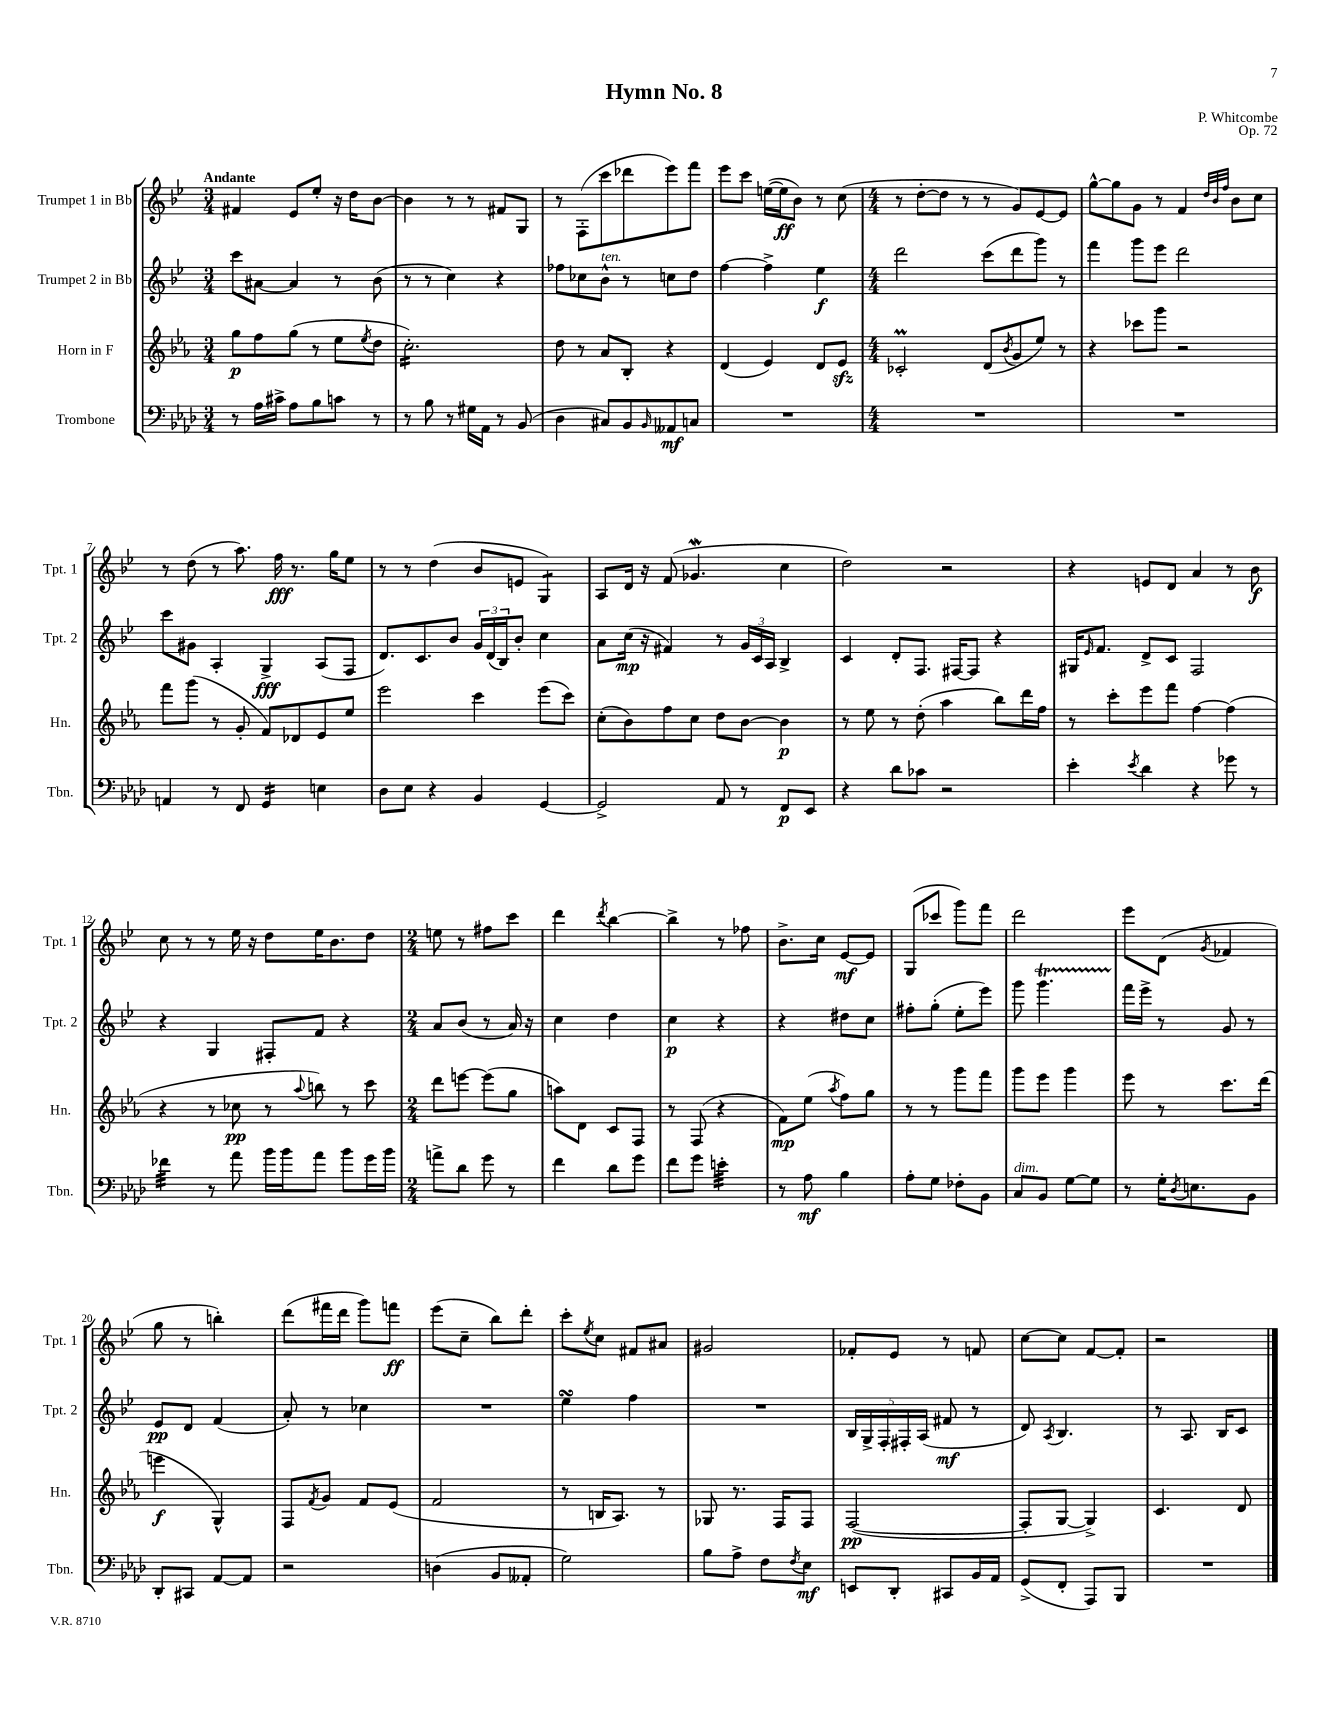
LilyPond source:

\header { title = "Hymn No. 8" composer = "P. Whitcombe" opus = "Op. 72" }
<<
\new StaffGroup <<
\new Staff = "s0" \with { instrumentName = "Trumpet 1 in Bb" shortInstrumentName = "Tpt. 1" } {
    \clef treble \key bes \major \numericTimeSignature \time 3/4 \tempo "Andante"
    fis'4 ees'8 ees''8-. r16 d''16 bes'8~ |
    bes'4 r8 r8 fis'8 g8 |
    r8 f8-.( c'''8 des'''8 ees'''8) f'''8 |
    ees'''8 c'''8 e''16~( e''16\ff bes'8) r8 c''8( |
    \numericTimeSignature \time 4/4 r8 d''8~-. d''8 r8 r8 g'8) ees'8~ ees'8 |
    g''8~-^ g''8 g'8 r8 f'4 \grace { d''32 bes'32 f''32 } bes'8 c''8 |
    r8 d''8( r8 a''8.) f''16\fff r8. g''16 ees''8 |
    r8 r8 d''4( bes'8 e'8 g4:8) |
    a8 d'16 r16 f'8( ges'4.\mordent c''4 |
    d''2) r2 |
    r4 e'8 d'8 a'4 r8 bes'8\f |
    c''8 r8 r8 ees''16 r16 d''8 ees''16 bes'8. d''8 |
    \numericTimeSignature \time 2/4 e''8 r8 fis''8 c'''8 |
    d'''4 \acciaccatura { d'''8 } bes''4~ |
    bes''4-> r8 fes''8 |
    bes'8.-> c''16 ees'8~\mf ees'8 |
    g8( ces'''8 g'''8) f'''8 |
    d'''2 |
    ees'''8 d'8( \acciaccatura { g'8 } fes'4 |
    g''8 r8 b''4-.) |
    d'''8( fis'''16 d'''16 g'''8) f'''8\ff |
    ees'''8( c''8-- bes''8) d'''8-. |
    c'''8-. \acciaccatura { ees''8 } c''8 fis'8 ais'8 |
    gis'2 |
    fes'8-. ees'8 r8 f'8 |
    c''8~ c''8 f'8~ f'8-. |
    r2 \bar "|." |
}
\new Staff = "s1" \with { instrumentName = "Trumpet 2 in Bb" shortInstrumentName = "Tpt. 2" } {
    \clef treble \key bes \major \numericTimeSignature \time 3/4
    c'''8 ais'8~ ais'4 r8 bes'8( |
    r8 r8 c''4) r4 |
    fes''8 ces''8 bes'8-^^\markup { \italic "ten." } r8 c''8 d''8 |
    f''4~ f''4-> ees''4\f |
    \numericTimeSignature \time 4/4 d'''2 c'''8( d'''8 g'''8) r8 |
    f'''4 g'''8 ees'''8 d'''2 |
    c'''8 gis'8 a4-. g4->\fff a8( f8 |
    d'8.) c'8. bes'8 \tuplet 3/2 { g'16 d'16( bes16) } bes'8-. c''4 |
    a'8 c''16\mp( r16 fis'4) r8 \tuplet 3/2 { g'16 c'16 a16 } bes4-> |
    c'4 d'8-. f8. fis16~ fis8 r4 |
    gis16 \grace { ees'16 } f'8. d'8-> c'8 f2 |
    r4 g4 fis8-. f'8 r4 |
    \numericTimeSignature \time 2/4 a'8 bes'8( r8 a'16) r16 |
    c''4 d''4 |
    c''4\p r4 |
    r4 dis''8 c''8 |
    fis''8-. g''8-.( ees''8-. ees'''8) |
    g'''8 g'''4.\startTrillSpan |
    f'''16\stopTrillSpan ees'''16-> r8 g'8 r8 |
    ees'8\pp d'8 f'4( |
    a'8-.) r8 ces''4 |
    R2 |
    ees''4\turn f''4 |
    R2 |
    \tuplet 5/4 { bes16 g16-> f16-. fis16-. a16( } fis'8\mf r8 |
    d'8) \acciaccatura { a8 } bes4. |
    r8 a8. bes16 c'8 \bar "|." |
}
\new Staff = "s2" \with { instrumentName = "Horn in F" shortInstrumentName = "Hn." } {
    \clef treble \key ees \major \numericTimeSignature \time 3/4
    g''8\p f''8 g''8( r8 ees''8 \acciaccatura { ees''8 } d''8 |
    c''2.:16-.) |
    d''8 r8 aes'8 bes8-. r4 |
    d'4( ees'4) d'8 ees'8\sfz |
    \numericTimeSignature \time 4/4 ces'2-.\prall d'8( \acciaccatura { bes'8 } g'8 ees''8) r8 |
    r4 ces'''8 g'''8 r2 |
    f'''8 g'''8( r8 g'8-. f'8) des'8 ees'8 ees''8 |
    ees'''2 c'''4 ees'''8( c'''8) |
    c''8-.( bes'8) f''8 c''8 d''8 bes'8~ bes'4\p |
    r8 ees''8 r8 d''8-.( aes''4 bes''8) d'''16 f''16 |
    r8 c'''8-. ees'''8 f'''8 f''4~ f''4( |
    r4 r8 ces''8\pp r8 \appoggiatura { aes''8 } b''8) r8 c'''8 |
    \numericTimeSignature \time 2/4 d'''8 e'''8~ e'''8( g''8 |
    a''8) d'8 c'8 f8 |
    r8 f8( r4 |
    f'8\mp) ees''8( \acciaccatura { aes''8 } f''8) g''8 |
    r8 r8 g'''8 f'''8 |
    g'''8 ees'''8 g'''4 |
    ees'''8 r8 c'''8. d'''16( |
    e'''4\f g4-^) |
    f8 \acciaccatura { f'8 } g'8 f'8 ees'8( |
    f'2 |
    r8 b16 aes8.) r8 |
    ges8 r8. f16 f8 |
    f2~\pp( |
    f8-. g8~ g4->) |
    c'4. d'8 \bar "|." |
}
\new Staff = "s3" \with { instrumentName = "Trombone" shortInstrumentName = "Tbn." } {
    \clef bass \key aes \major \numericTimeSignature \time 3/4
    r8 aes16 cis'16-> aes8 bes8 c'8 r8 |
    r8 bes8 r8 gis16 aes,16 r8 bes,8( |
    des4 cis8) bes,8 \grace { bes,16 } aeses,8\mf c8 |
    R2. |
    \numericTimeSignature \time 4/4 R1 |
    R1 |
    a,4 r8 f,8 g,4:16 e4 |
    des8 ees8 r4 bes,4 g,4~ |
    g,2-> aes,8 r8 f,8\p ees,8 |
    r4 des'8 ces'8 r2 |
    ees'4-. \acciaccatura { ees'8 } des'4 r4 ges'8 r8 |
    fes'4:32 r8 aes'8 bes'16 bes'16 aes'8 bes'8 g'16 bes'16 |
    \numericTimeSignature \time 2/4 a'8-> des'8 g'8 r8 |
    f'4 des'8 g'8 |
    f'8 g'8 e'4:32-. |
    r8 aes8\mf bes4 |
    aes8-. g8 fes8-. bes,8 |
    c8^\markup { \italic "dim." } bes,8 g8~ g8 |
    r8 g16-. \acciaccatura { des8 } e8. bes,8 |
    des,8-. cis,8 aes,8~ aes,8 |
    r2 |
    d4( bes,8 aeses,8-. |
    g2) |
    bes8 aes8-> f8 \acciaccatura { f8 } ees8\mf |
    e,8 des,8-. cis,8 bes,16 aes,16 |
    g,8->( f,8-. aes,,8) bes,,8 |
    R2 \bar "|." |
}
>>
>>
